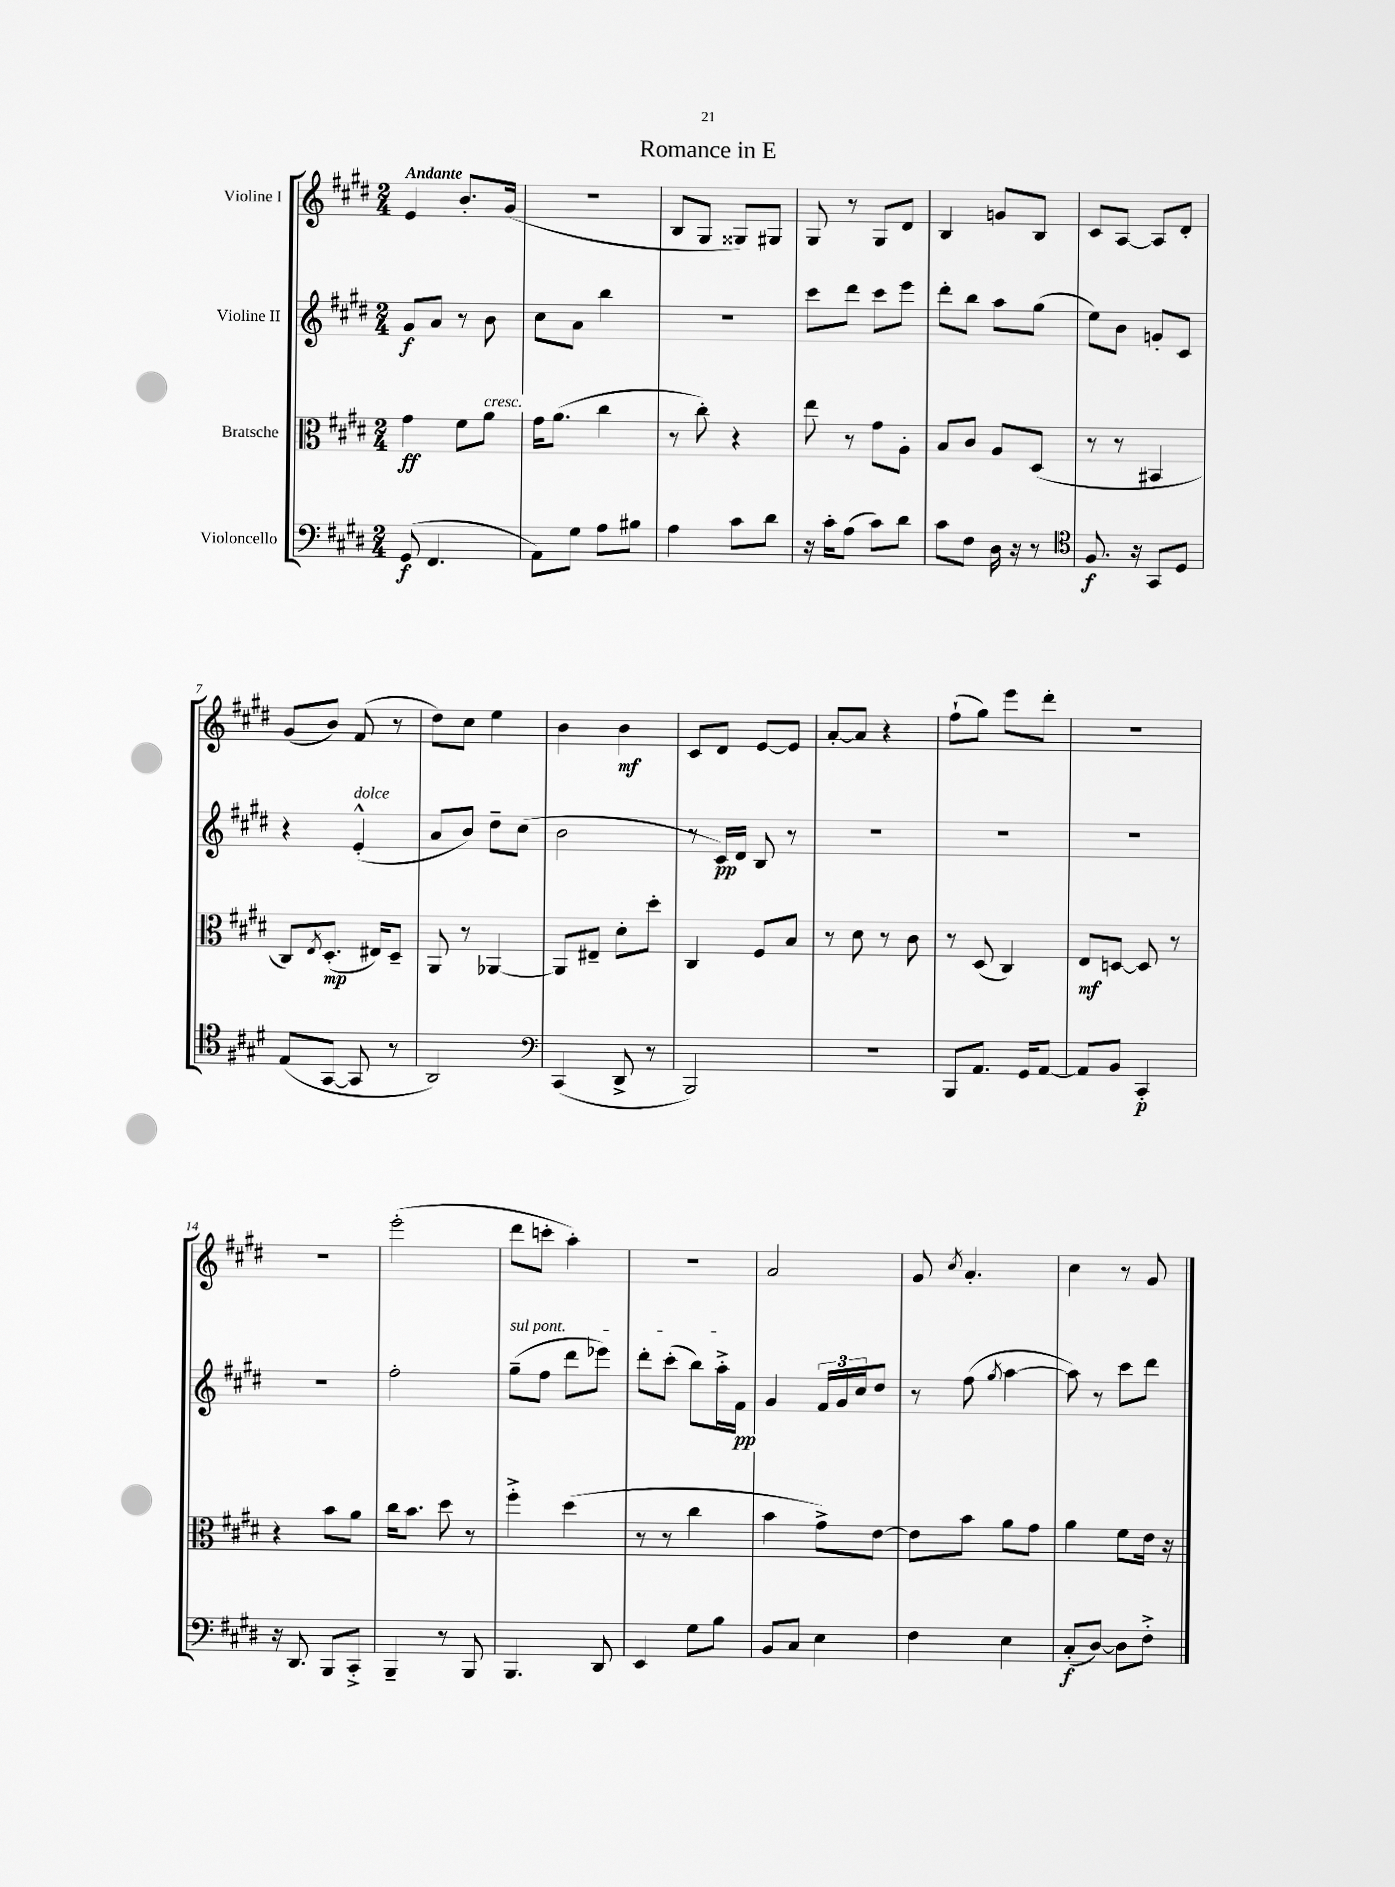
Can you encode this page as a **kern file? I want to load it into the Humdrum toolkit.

**kern	**dynam	**kern	**dynam	**kern	**dynam	**kern	**dynam
*part4	*part4	*part3	*part3	*part2	*part2	*part1	*part1
*staff4	*staff4	*staff3	*staff3	*staff2	*staff2	*staff1	*staff1
*I"Violoncello	*	*I"Bratsche	*	*I"Violine II	*	*I"Violine I	*
*clefF4	*	*clefC3	*	*clefG2	*	*clefG2	*
*k[f#c#g#d#]	*	*k[f#c#g#d#]	*	*k[f#c#g#d#]	*	*k[f#c#g#d#]	*
*M2/4	*	*M2/4	*	*M2/4	*	*M2/4	*
=1	=1	=1	=1	=1	=1	=1	=1
!	!	!	!	!	!	!LO:TX:a:B:t=Andante	!
(8GG#/	f	4g#\	ff	8g#/L	f	4e/	.
4.FF#/	.	.	.	8a/J	.	.	.
.	.	8f#\L	.	8r	.	8.b'/L	.
!	!	!LO:TX:a:i:t=cresc.	!	!	!	!	!
.	.	8a\J	.	8b\	.	.	.
.	.	.	.	.	.	(16g#/Jk	.
=2	=2	=2	=2	=2	=2	=2	=2
8AA\L)	.	16g#\KL	.	8cc#\L	.	2r	.
.	.	(8.a\J	.	.	.	.	.
8G#\J	.	.	.	8a\J	.	.	.
8A\L	.	4cc#\	.	4bb\	.	.	.
8B#X\J	.	.	.	.	.	.	.
=3	=3	=3	=3	=3	=3	=3	=3
4A\	.	8r	.	2r	.	8B/L	.
.	.	8cc#'\)	.	.	.	8G#/J	.
8c#\L	.	4r	.	.	.	8G##X/L)	.
8d#\J	.	.	.	.	.	8G#X/J	.
=4	=4	=4	=4	=4	=4	=4	=4
16r	.	8ee\	.	8ccc#\L	.	8G#/	.
16c#'\KL	.	.	.	.	.	.	.
(8A\J	.	8r	.	8ddd#\J	.	8r	.
8c#\L)	.	8g#\L	.	8ccc#\L	.	8G#/L	.
8d#\J	.	8A'\J	.	8eee\J	.	8d#/J	.
=5	=5	=5	=5	=5	=5	=5	=5
8c#\L	.	8B/L	.	8ddd#'\L	.	4B/	.
8F#\J	.	8c#/J	.	8bb\J	.	.	.
16D#\	.	8A/L	.	8aa\L	.	8gn/L	.
16r	.	.	.	.	.	.	.
8r	.	(8D#/J	.	(8gg#\J	.	8B/J	.
=6	=6	=6	=6	=6	=6	=6	=6
*clefC4	*	*	*	*	*	*	*
8.F#/	f	8r	.	8ee\L)	.	8c#/L	.
.	.	8r	.	8b\J	.	[8A/J	.
16r	.	.	.	.	.	.	.
8GG#/L	.	4BB#X/	.	8gn'/L	.	8A/L]	.
8D#/J	.	.	.	8c#/J	.	8d#'/J	.
!!LO:LB:g=z
=7	=7	=7	=7	=7	=7	=7	=7
(8E/L	.	8C#/L)	.	4r	.	(8g#/L	.
.	.	8qE/	.	.	.	.	.
[8GG#/J	.	(8.D#'/J	mp	.	.	8b/J)	.
!	!	!	!	!LO:TX:a:i:t=dolce	!	!	!
8GG#/]	.	.	.	(4e'^^/	.	(8f#/	.
.	.	16E#X/KL)	.	.	.	.	.
8r	.	8D#~/J	.	.	.	8r	.
=8	=8	=8	=8	=8	=8	=8	=8
2AA/)	.	8AA/	.	8a/L	.	8dd#\L)	.
.	.	8r	.	8b/J)	.	8cc#\J	.
.	.	[4AA-X/	.	8dd#~\L	.	4ee\	.
.	.	.	.	(8cc#\J	.	.	.
=9	=9	=9	=9	=9	=9	=9	=9
*clefF4	*	*	*	*	*	*	*
(4CC#/	.	8AA-/L]	.	2b\	.	4b\	.
.	.	8E#X~/J	.	.	.	.	.
8DD#^/	.	8d#'\L	.	.	.	4b\	mf
8r	.	8dd#'\J	.	.	.	.	.
=10	=10	=10	=10	=10	=10	=10	=10
2BBB/)	.	4C#/	.	8r	.	8c#/L	.
.	.	.	.	16c#/LL)	pp	8d#/J	.
.	.	.	.	16d#/JJ	.	.	.
.	.	8F#/L	.	8B/	.	[8e/L	.
.	.	8B/J	.	8r	.	8e/J]	.
=11	=11	=11	=11	=11	=11	=11	=11
2r	.	8r	.	2r	.	[8a'/L	.
.	.	8d#\	.	.	.	8a/J]	.
.	.	8r	.	.	.	4r	.
.	.	8c#\	.	.	.	.	.
=12	=12	=12	=12	=12	=12	=12	=12
8BBB/L	.	8r	.	2r	.	(8ff#`\L	.
8.AA/J	.	(8D#/	.	.	.	8gg#\J)	.
.	.	4C#/)	.	.	.	8eee\L	.
16GG#/KL	.	.	.	.	.	.	.
[8AA/J	.	.	.	.	.	8ddd#'\J	.
=13	=13	=13	=13	=13	=13	=13	=13
8AA/L]	.	8E/L	mf	2r	.	2r	.
8BB/J	.	[8Dn/J	.	.	.	.	.
4CC#'/	p	8D/]	.	.	.	.	.
.	.	8r	.	.	.	.	.
!!LO:LB:g=z
=14	=14	=14	=14	=14	=14	=14	=14
16r	.	4r	.	2r	.	2r	.
8.DD#/	.	.	.	.	.	.	.
8BBB/L	.	8b\L	.	.	.	.	.
8CC#'^/J	.	8a\J	.	.	.	.	.
=15	=15	=15	=15	=15	=15	=15	=15
4BBB~/	.	16cc#\KL	.	2ff#'\	.	(2eee'\	.
.	.	8.b\J	.	.	.	.	.
8r	.	8dd#\	.	.	.	.	.
8BBB/	.	8r	.	.	.	.	.
=16	=16	=16	=16	=16	=16	=16	=16
!	!	!	!	!LO:TX:a:i:t=sul pont.	!	!	!
4.BBB/	.	4ff#'^\	.	(8gg#~\L	.	8ddd#\L	.
.	.	.	.	8ff#\J	.	8cccn'\J	.
.	.	(4dd#\	.	8ddd#\L	.	4aa'\)	.
8DD#/	.	.	.	8eee-X\J)	.	.	.
=17	=17	=17	=17	=17	=17	=17	=17
4EE/	.	8r	.	8ddd#'\L	.	2r	.
.	.	8r	.	(8ccc#'\J	.	.	.
8G#\L	.	4cc#\	.	8bb\L)	.	.	.
8B\J	.	.	.	16aa'^\L	.	.	.
.	.	.	.	16f#\JJ	pp	.	.
=18	=18	=18	=18	=18	=18	=18	=18
8BB/L	.	4b\	.	4g#/	.	2a/	.
8C#/J	.	.	.	.	.	.	.
4E\	.	8g#^\L)	.	24f#/LL	.	.	.
.	.	.	.	24g#/	.	.	.
.	.	.	.	24cc#/J	.	.	.
.	.	[8e\J	.	8dd#/J	.	.	.
=19	=19	=19	=19	=19	=19	=19	=19
4F#\	.	8e\L]	.	8r	.	8g#/	.
.	.	.	.	.	.	8qcc#/	.
.	.	8b\J	.	(8ff#\	.	4.a'/	.
.	.	.	.	8qgg#/	.	.	.
4E\	.	8a\L	.	[4aa\	.	.	.
.	.	8g#\J	.	.	.	.	.
=20	=20	=20	=20	=20	=20	=20	=20
(8C#'/L	f	4a\	.	8aa\])	.	4cc#\	.
[8D#/J)	.	.	.	8r	.	.	.
8D#\L]	.	8f#\L	.	8ccc#\L	.	8r	.
8F#'^\J	.	16e\Jk	.	8ddd#\J	.	8g#/	.
.	.	16r	.	.	.	.	.
==	==	==	==	==	==	==	==
*-	*-	*-	*-	*-	*-	*-	*-
